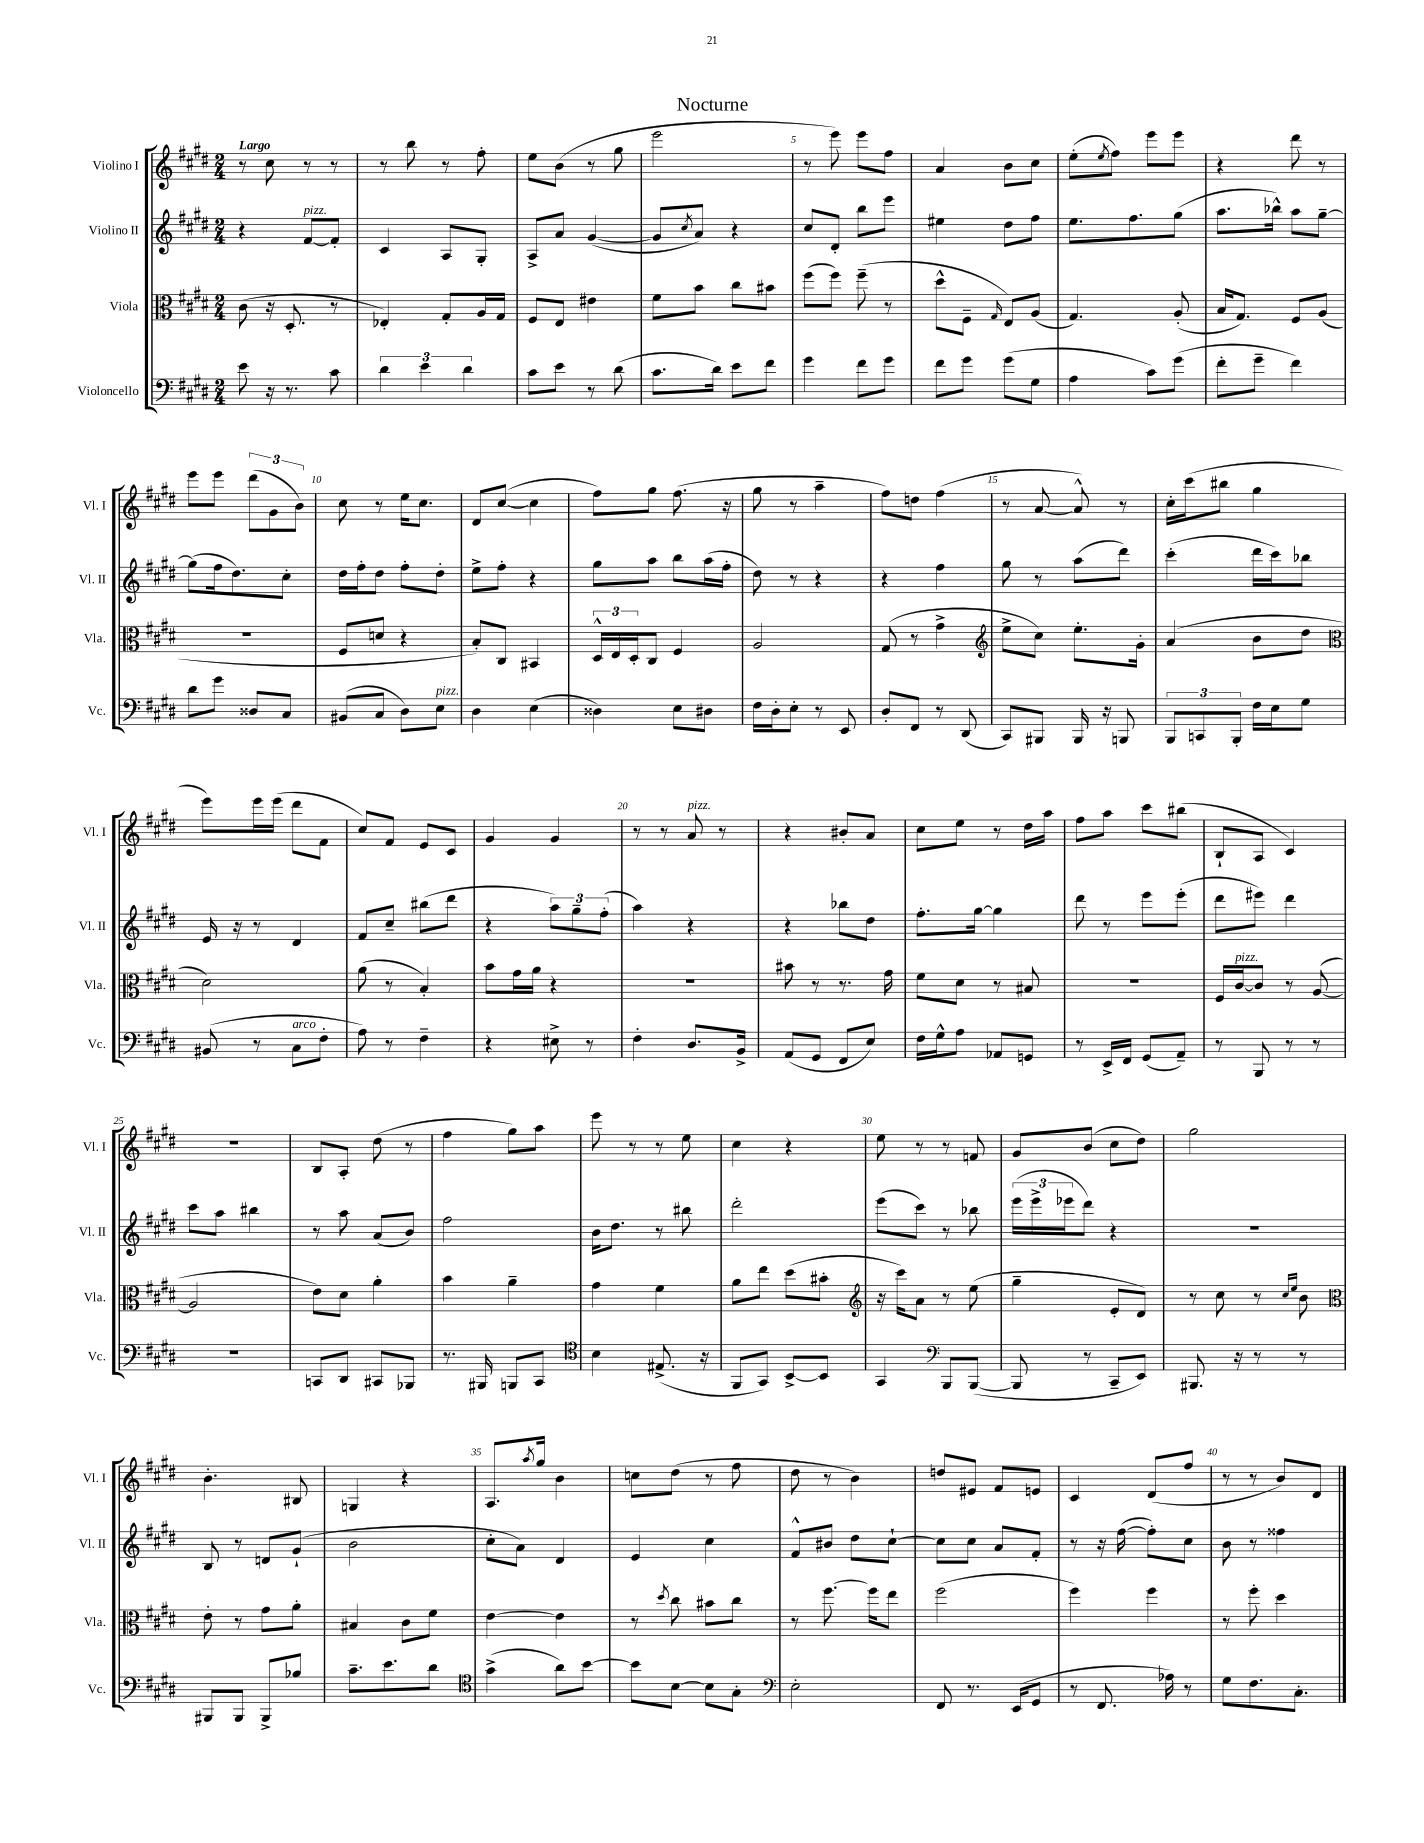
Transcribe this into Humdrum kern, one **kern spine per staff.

**kern	**kern	**kern	**kern
*part4	*part3	*part2	*part1
*staff4	*staff3	*staff2	*staff1
*I"Violoncello	*I"Viola	*I"Violino II	*I"Violino I
*I'Vc.	*I'Vla.	*I'Vl. II	*I'Vl. I
*clefF4	*clefC3	*clefG2	*clefG2
*k[f#c#g#d#]	*k[f#c#g#d#]	*k[f#c#g#d#]	*k[f#c#g#d#]
*M2/4	*M2/4	*M2/4	*M2/4
=1	=1	=1	=1
!	!	!	!LO:TX:a:B:t=Largo
8e\	(8c#\	4r	8r
16r	16r	.	8cc#\
8.r	8.D#'/	.	.
!	!	!LO:TX:a:i:t=pizz.	!
.	.	[8f#/L	8r
8c#\	8r	8f#'/J]	8r
=2	=2	=2	=2
6d#\	4E-X'/)	4c#/	8r
.	.	.	8bb\
6e\	.	.	.
.	8G#'/L	8A/L	8r
6d#\	.	.	.
.	16A/L	8G#'/J	8ff#'\
.	16G#/JJ	.	.
=3	=3	=3	=3
8c#\L	8F#/L	8A^/L	8ee\L
8e\J	8E/J	8a/J	(8b\J
8r	4e#X\	([4g#/	8r
(8d#\	.	.	8gg#\
=4	=4	=4	=4
8.c#\L	8f#\L	8g#/L]	2eee\
.	.	8qcc#/	.
.	8b\J	8a/J)	.
16d#\Jk)	.	.	.
8e\L	8cc#\L	4r	.
8f#\J	8b#X\J	.	.
=5	=5	=5	=5
4g#\	(8ff#\L	8cc#/L	8r
.	8ff#\J)	8d#'/J	8eee\)
8f#\L	(8ff#~\	8bb\L	8eee\L
8g#\J	8r	8eee\J	8ff#\J
=6	=6	=6	=6
8f#\L	8dd#^^\L	4ee#X\	4a/
8g#\J	8F#~\J	.	.
.	16qqG#/	.	.
(8g#\L	8E/L)	8dd#\L	8b\L
8G#\J	(8A/J	8ff#\J	8cc#\J
=7	=7	=7	=7
4A\	4.G#/)	8.ee\L	(8ee'\L
.	.	.	8qee/
.	.	.	8ff#\J)
.	.	8.ff#\	.
8c#\L)	.	.	8eee\L
(8g#\J	(8A'/	(8gg#\J	8eee\J
=8	=8	=8	=8
8f#'\L	16B/KL	8.aa\L	4r
.	8.G#/J)	.	.
8g#~\J	.	.	.
.	.	16bb-X^^\Jk)	.
4f#\)	8F#/L	8aa\L	8ddd#\
.	(8A/J	[8gg#~\J	8r
!!LO:LB:g=z
=9	=9	=9	=9
8d#\L	2r	(8gg#\L]	8eee\L
8g#\J	.	16ff#\k	8eee\J
.	.	8.dd#\)	.
8D##X/L	.	.	(12ddd#\L
.	.	.	12g#\
8C#/J	.	8cc#'\J	.
.	.	.	12b\J)
=10	=10	=10	=10
(8BB#X/L	8F#/L	16dd#\LL	8cc#\
.	.	16ff#'\J	.
8C#/J	8dn/J	8dd#\J	8r
8D#\L)	4r	8ff#'\L	16ee\KL
.	.	.	8.cc#\J
!LO:TX:a:i:t=pizz.	!	!	!
8E\J	.	8dd#'\J	.
=11	=11	=11	=11
4D#\	8B'/L)	8ee^\L	8d#/L
.	8C#/J	8ff#'\J	([8cc#/J
(4E\	4BB#X/	4r	4cc#\]
=12	=12	=12	=12
4D##X\)	24D#^^/LL	8gg#\L	8ff#\L)
.	24E/	.	.
.	24D#'/J	.	.
.	8C#/J	8aa\J	8gg#\J
8E\L	4F#/	8bb\L	(8.ff#\
8D#X\J	.	(16aa\L	.
.	.	16ff#'\JJ	16r
=13	=13	=13	=13
16F#\LL	2A/	8dd#\)	8gg#\
16D#'\J	.	.	.
8E'\J	.	8r	8r
8r	.	4r	4aa~\
8EE/	.	.	.
=14	=14	=14	=14
8D#'/L	(8G#/	4r	8ff#\L)
8FF#/J	8r	.	8ddn\J
8r	4g#^\	4ff#\	(4ff#\
(8DD#/	.	.	.
=15	=15	=15	=15
*	*clefG2	*	*
8CC#/L)	8ee^\L	8gg#\	8r
8BBB#X/J	8cc#\J)	8r	[8a/
16BBB#/	8.ee'\L	(8aa\L	8a^^/])
16r	.	.	.
8BBBn/	.	8ddd#\J)	8r
.	16g#'\Jk	.	.
=16	=16	=16	=16
12BBB/L	(4a/	(4ccc#'\	16cc#'\LL
.	.	.	(16ccc#\J
12CCn/	.	.	.
.	.	.	8bb#X\J
12BBB'/J	.	.	.
16F#\LL	8b\L	16ddd#\LL	4gg#\
16E\J	.	16ccc#\J)	.
8G#\J	8dd#\J	8bb-X\J	.
!!LO:LB:g=z
=17	=17	=17	=17
*	*clefC3	*	*
(8BB#X/	2d#\)	16e/	8eee\L)
.	.	16r	.
8r	.	8r	16eee\L
.	.	.	(16eee\JJ
!LO:TX:a:i:t=arco	!	!	!
8C#\L	.	4d#/	8ddd#\L
8F#'\J	.	.	8f#\J
=18	=18	=18	=18
8A\)	(8a\	8f#/L	8cc#/L)
8r	8r	8cc#~/J	8f#/J
4F#~\	4B'/)	(8bb#X\L	8e/L
.	.	8ddd#\J	8c#/J
=19	=19	=19	=19
4r	8b\L	4r	4g#/
.	16g#\L	.	.
.	16a\JJ	.	.
8E#X^\	4r	12aa\L)	4g#/
.	.	12gg#~\	.
8r	.	.	.
.	.	(12ff#'\J	.
=20	=20	=20	=20
4F#'\	2r	4aa\)	8r
.	.	.	8r
!	!	!	!LO:TX:a:i:t=pizz.
8.D#/L	.	4r	8a/
.	.	.	8r
16BB^/Jk	.	.	.
=21	=21	=21	=21
(8AA/L	8b#X\	4r	4r
8GG#/J	8r	.	.
8FF#/L	8.r	8bb-X\L	8b#X'/L
8E/J)	.	8dd#\J	8a/J
.	16g#\	.	.
=22	=22	=22	=22
16F#\LL	8f#\L	8.ff#'\L	8cc#\L
16G#^^\J	.	.	.
8A\J	8d#\J	.	8ee\J
.	.	[16gg#\Jk	.
8AA-X/L	8r	4gg#\]	8r
8GGn/J	8B#X/	.	16dd#\LL
.	.	.	16aa\JJ
=23	=23	=23	=23
8r	2r	8ddd#\	8ff#\L
16EE^/LL	.	8r	8aa\J
16FF#/JJ	.	.	.
(8GG#/L	.	8eee\L	8ccc#\L
8AA~/J)	.	(8eee'\J	(8bb#X\J
=24	=24	=24	=24
8r	16F#/LL	8ddd#\L	8B`/L
!	!LO:TX:a:i:t=pizz.	!	!
.	[16c#/J	.	.
8BBB/	8c#/J]	8eee#X\J)	8A/J
8r	8r	4ddd#\	4c#/)
8r	([8A/	.	.
!!LO:LB:g=z
=25	=25	=25	=25
2r	2A/]	8ccc#\L	2r
.	.	8aa\J	.
.	.	4bb#X\	.
=26	=26	=26	=26
8CCn/L	8e\L)	8r	8B/L
8DD#/J	8d#\J	8aa\	8A'/J
8CC#X/L	4a'\	(8a/L	(8dd#\
8BBB-X/J	.	8b/J)	8r
=27	=27	=27	=27
8.r	4b\	2ff#\	4ff#\
16BBB#X/	.	.	.
8BBBn/L	4a~\	.	8gg#\L)
8CC#/J	.	.	8aa\J
=28	=28	=28	=28
*clefC4	*	*	*
4B\	4g#\	16b\KL	8eee\
.	.	8.dd#\J	.
.	.	.	8r
(8.E#X^/	4f#\	8r	8r
.	.	8bb#X\	8ee\
16r	.	.	.
=29	=29	=29	=29
8FF#/L	8a\L	2ddd#'\	4cc#\
8GG#/J)	8ee\J	.	.
[8BB^/L	(8dd#\L	.	4r
8BB/J]	8b#X'\J	.	.
=30	=30	=30	=30
*	*clefG2	*	*
4GG#/	16r	(8eee\L	8ee\
.	16ccc#\KL)	.	.
.	8a\J	8ccc#\J)	8r
*clefF4	*	*	*
8BBB/L	8r	8r	8r
([8BBB/J	(8ee\	8bb-X\	8fn/
=31	=31	=31	=31
8BBB/]	4gg#~\	(24eee\LL	8g#/L
.	.	24eee^\	.
.	.	24eee-X\J	.
8r	.	8ddd#\J)	(8b/J
8CC#~/L	8e'/L	4r	8cc#\L
8EE/J)	8d#/J)	.	8dd#\J)
=32	=32	=32	=32
8.BBB#X/	8r	2r	2gg#\
.	8cc#\	.	.
16r	.	.	.
8r	8r	.	.
.	16qqcc#/LL	.	.
.	16qqee/JJ	.	.
8r	8b\	.	.
!!LO:LB:g=z
=33	=33	=33	=33
*	*clefC3	*	*
8BBB#X/L	8e'\	8B/	4.b'\
8BBB#/J	8r	8r	.
8BBB#^/L	8g#\L	8dn/L	.
8B-X/J	8a'\J	(8g#`/J	8B#X/
=34	=34	=34	=34
8.c#~\L	4B#X/	2b\	4Gn/
8.e\	.	.	.
.	8c#\L	.	4r
8d#\J	8f#\J	.	.
=35	=35	=35	=35
*clefC4	*	*	*
(4g#^\	[4e\	8cc#'\L	8.A/L
.	.	8a\J)	.
.	.	.	8qaa/
.	.	.	16gg#/Jk
8a\L)	4e\]	4d#/	4b\
[8b\J	.	.	.
=36	=36	=36	=36
8b\L]	8r	4e/	8ccn\L
.	8qdd#/	.	.
[8B\J	8cc#\	.	(8dd#\J
8B\L]	8b#X\L	4cc#\	8r
8G#'\J	8cc#\J	.	8ff#\
=37	=37	=37	=37
*clefF4	*	*	*
2E'\	8r	8f#^^/L	8dd#\
.	[8.ff#\	8b#X/J	8r
.	.	8dd#\L	4b\)
.	16ff#\KL]	.	.
.	8ee\J	[8cc#`\J	.
=38	=38	=38	=38
8FF#/	(2ff#\	8cc#\L]	8ddn/L
8.r	.	8cc#\J	8e#X/J
.	.	8a/L	8f#/L
(16EE/KL	.	.	.
8GG#/J	.	8f#'/J	8en/J
=39	=39	=39	=39
8r	4ff#\)	8r	4c#/
8.FF#/	.	16r	.
.	.	([16ff#\	.
.	4ff#\	8ff#'\L])	(8d#/L
16A-X\)	.	.	.
8r	.	8cc#\J	8ff#/J
=40	=40	=40	=40
8G#\L	8r	8b\	8r
8.F#\	8ff#'\	8r	8r
.	4dd#\	4ff##X\	8b/L)
8.C#'\J	.	.	.
.	.	.	8d#/J
==	==	==	==
*-	*-	*-	*-
